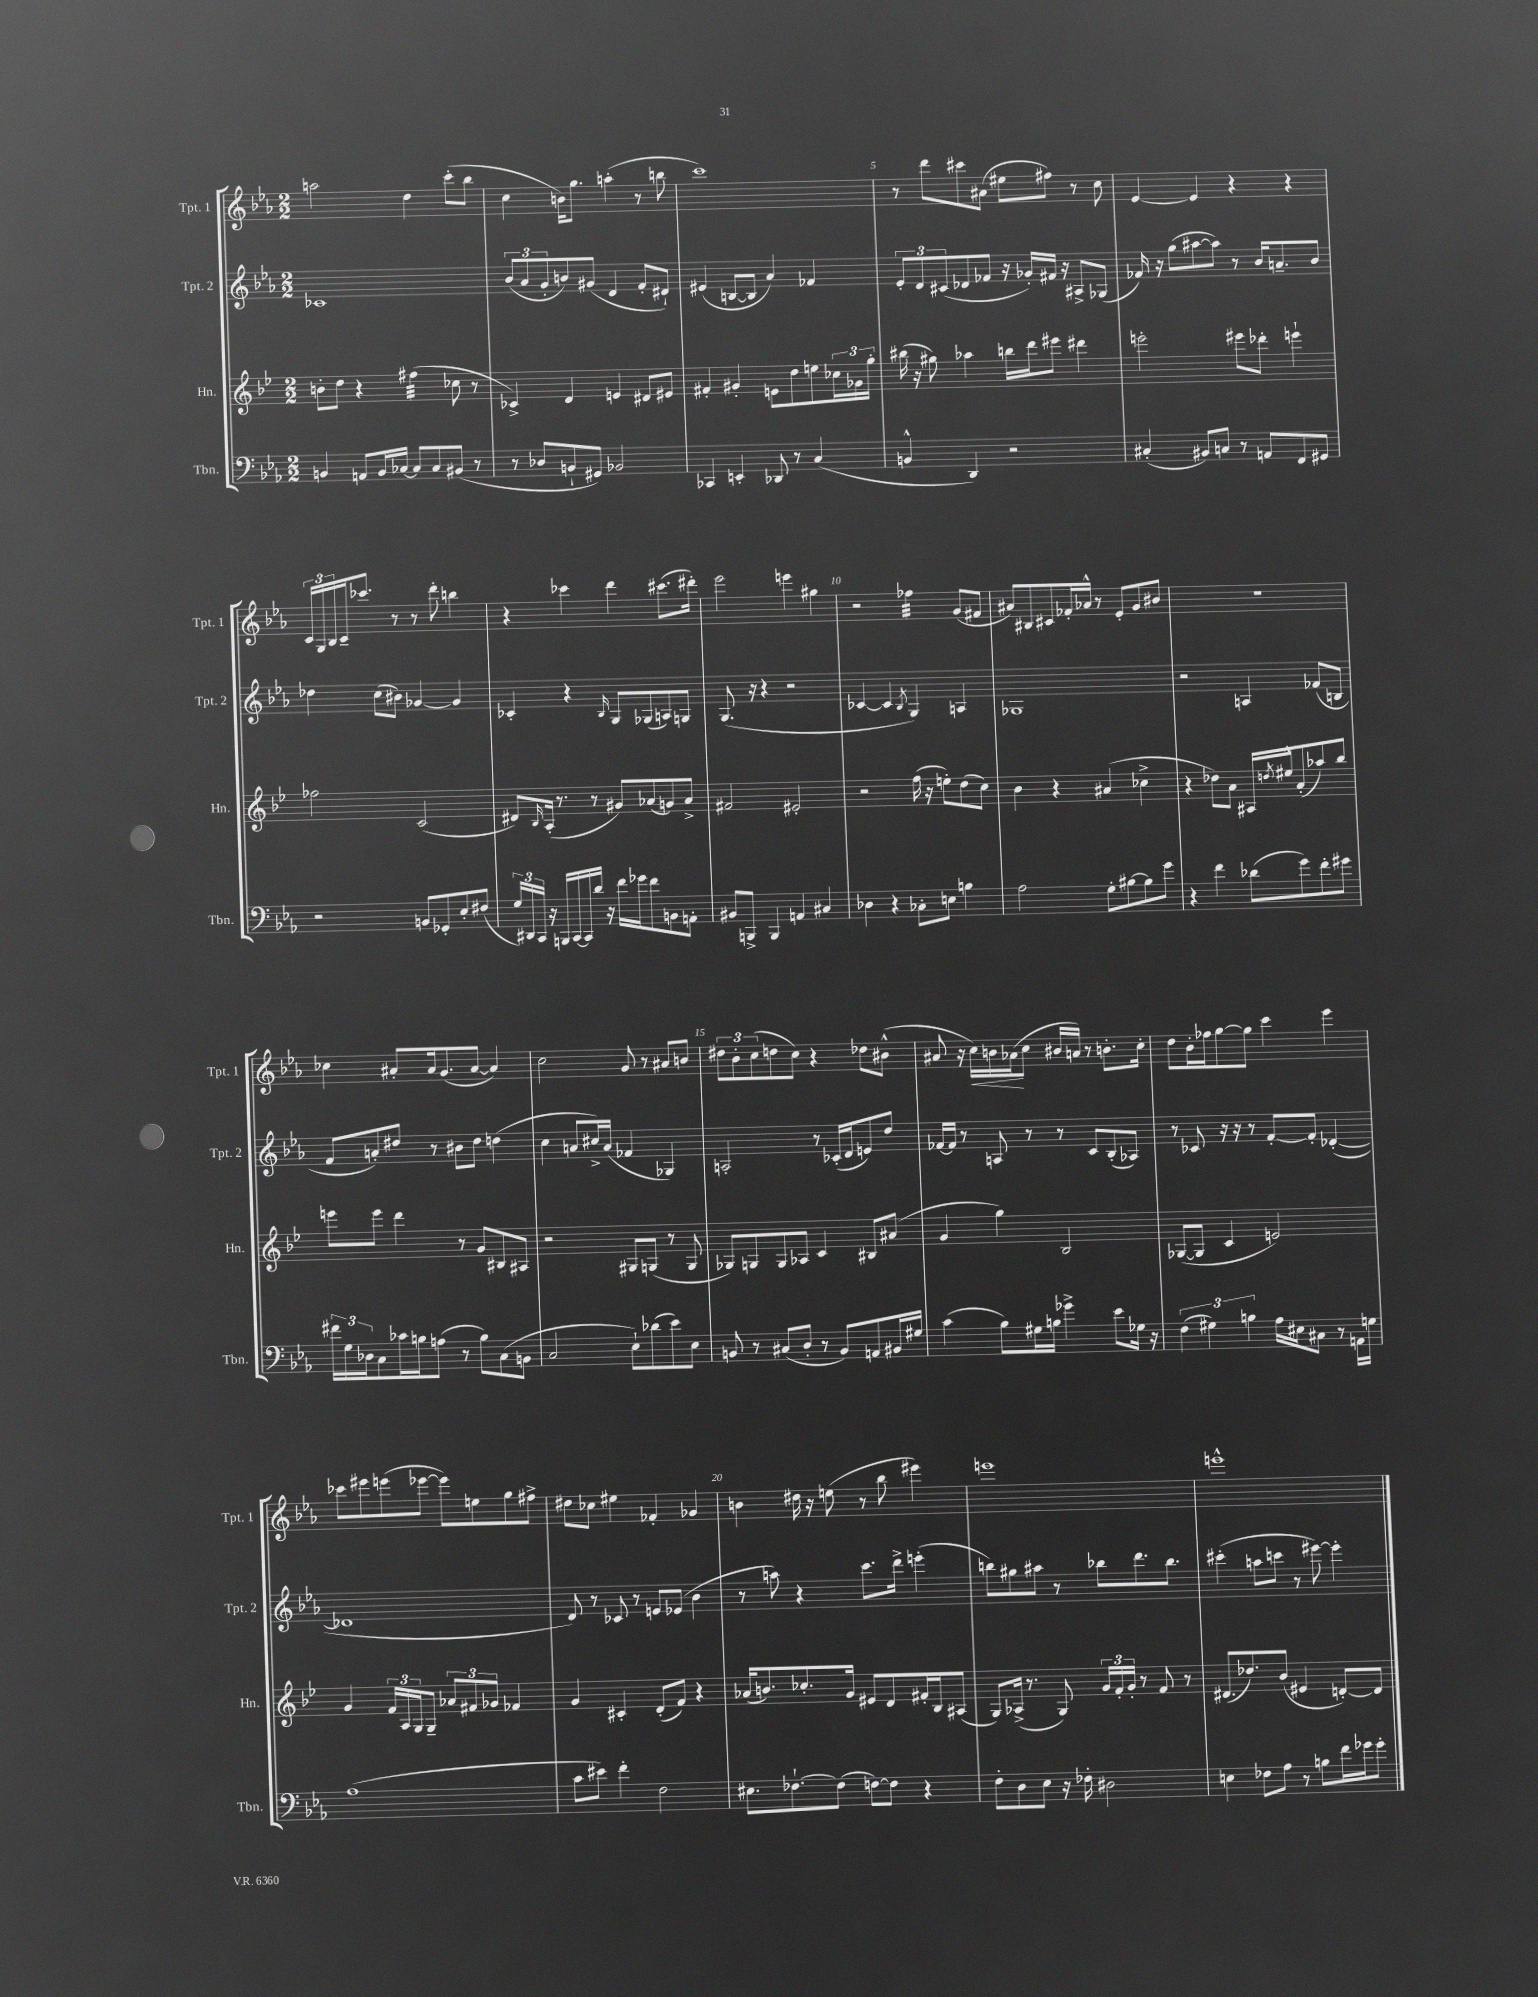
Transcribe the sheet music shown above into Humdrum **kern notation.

**kern	**kern	**kern	**kern
*staff4	*staff3	*staff2	*staff1
*clefF4	*clefG2	*clefG2	*clefG2
*k[b-e-a-]	*k[b-e-]	*k[b-e-a-]	*k[b-e-a-]
*M2/2	*M2/2	*M2/2	*M2/2
4BB	8b'	1c-	2aa
.	8dd	.	.
8AA	4r	.	.
16BB	.	.	.
[16C-	.	.	.
8C-]	(4ff#	.	4dd
8C-	.	.	.
(8BB#	8cc-	.	(8ccc'
8r	8r	.	8bb-
=	=	=	=
8r	4c-^)	(12b-	4cc
.	.	12a-	.
8D-	.	.	.
.	.	12g'	.
8BB`	4d	8b)	16b)
.	.	.	8.gg
8GG#)	.	(8g#	.
2BB-	4e	4d	(4aa'
.	8d#	8f'	8r
.	8e#	8d#`)	8bb
=	=	=	=
4CC-	4f#'	(4e#	1ccc)
4EE'	4g#'	[8B	.
.	.	8B]	.
8DD-	8e	4a-)	.
8r	8dd	.	.
(4C	8ee	4f-	.
.	24cc-	.	.
.	24g-	.	.
.	24gg'	.	.
=	=	=	=
4BB^^	(16bb#	12e-'	8r
.	16r	.	.
.	.	12d	.
.	8gg#)	.	8ddd
.	.	(12c#	.
4DD)	4aa-	8d-	8ccc#
.	.	8f-	(8a#
2r	16bb	16r	8ee#
.	16ddd	16g-')	.
.	8eee#	16f#	8ff#)
.	.	16r	.
.	4ddd#	8A#^	8r
.	.	(8G-	8cc
=	=	=	=
(4C#'	2eee'	16f-)	[4e-
.	.	16r	.
.	.	(8gg	.
8BB#)	.	[8aa#	4e-]
8C	.	8aa#])	.
8r	8eee#	8r	4r
8AA	8ddd-'	16b-	.
.	.	8.a~	.
8FF	4eee`	.	4r
8GG#	.	8b-	.
=	=	=	=
2r	2ff-	4dd-	24c
.	.	.	24G
.	.	.	24B-
.	.	.	16c~
.	.	.	8.ccc-
.	.	(8cc	.
.	.	8b#)	8r
8BB	(2c	[4g-	8r
8GG-'	.	.	8ddd'
8E-'	.	4g-]	4bb
(8F#	.	.	.
=	=	=	=
24G)	8d#)	4c-'	4r
24DD#	.	.	.
24CC	.	.	.
.	16qqB-	.	.
16r	(16A'	.	.
16BBB	8.r	.	.
[16CC	.	4r	4ccc-
16CC]	.	.	.
16d	8r	.	.
16r	.	.	.
.	.	16qqB-	.
16f	8g#)	8G	4ddd
16g-	.	.	.
8f	(8a-	(8G-	.
8BB	8g)	8A)	(8.ccc#
8AA'	8a-^	8G	.
.	.	.	16ddd#')
=	=	=	=
8BB#	2f#	(8.G	2eee-
8BBB^	.	.	.
.	.	16r	.
4BBB	.	4r	.
4AA	2e#'	2r	4eee
4C#	.	.	4gg#
=	=	=	=
4D-	2r	[4c-	2r
4r	.	4c-]	.
.	.	8qB-	.
8C-'	(16ff	4G)	4ff-
.	16r	.	.
8E	8ee')	.	.
4B	(8dd	4A	(8g
.	8cc)	.	8f#
=	=	=	=
2A-	4b-	1G-	8a#)
.	.	.	8B#
.	4r	.	8c#
.	.	.	16f-'
.	.	.	16a-^^
8G'	(4a#	.	8r
[8B#	.	.	8e-'
8B#]	4cc-^	.	8g
8g	.	.	8b#
=	=	=	=
4r	4r	2r	1r
4f	8dd-)	.	.
.	8a	.	.
(8d-	16A#	4A	.
.	8qdd	.	.
.	16ee#^^	.	.
8g)	(8a'	.	.
8f'	8aa-)	(8f-	.
8g#	8bb-	8B	.
=	=	=	=
24f#	8eee	8f	4cc-
24G	.	.	.
24D-	.	.	.
8C	8eee	8a')	.
16c-	4ddd	8dd#	8a#'
16B	.	.	.
(8A	.	8r	16a#
.	.	.	(8.g
8r	8r	8b#	.
8B)	8g	8dd#	[8a#
(8C	8B#	(4dd	4a#])
8BB	8A#	.	.
=	=	=	=
2C	2r	4cc	2cc
.	.	8a	.
.	.	16cc#^)	.
.	.	(16a	.
8E-`)	8G#	4f-	8g
(8d-	(8G	.	8r
8e-)	8r	4G-)	8a#
8E-	8G	.	8b
=	=	=	=
8BB	8G-)	2A'	12dd#
.	.	.	12b-'
8r	8G	.	.
.	.	.	(12cc
(8C#	8G	.	8dd
8D'	8A-	.	8cc)
8r	4c	8r	4r
8BB)	.	(16c-'	.
.	.	16d	.
8AA	8B#	8e)	8dd-
16BB#	(8a#	8dd	(8b#^^
16G#	.	.	.
=	=	=	=
(4c	4g	[16f-	8a#
.	.	16f-]	.
.	.	8r	16r
.	.	.	16cc)
8B-)	4gg)	8A	16b
.	.	.	(16a-
16G#	.	8r	8cc
16B	.	.	.
4g-^	2B-	8r	16b#
.	.	.	16a)
.	.	8c	8r
8e-	.	(8B-'	8.b'
16G-	.	8A-)	.
16r	.	.	16cc'
=	=	=	=
(6F	([8G-	8r	8dd
.	8G-]	8c-	16b-'
6G#)	.	.	.
.	.	.	16ff-
.	4c	16r	[8gg
.	.	16r	.
6B	.	.	.
.	.	8r	8gg]
16A-	2e)	[8f'	4ccc
16E#	.	.	.
8C#	.	8f']	.
8r	.	([4d-'	4eee-
16AA	.	.	.
16G	.	.	.
=	=	=	=
(1A-	4g	1d-]	8ccc-
.	.	.	8eee#
.	24f	.	(8eee
.	24A	.	.
.	24G	.	.
.	8G~	.	[8eee-
.	12a-	.	8eee-])
.	12f#	.	.
.	.	.	8ee
.	12g-	.	.
.	4f-	.	8gg
.	.	.	8ff#^
=	=	=	=
8c	4g	8d)	8dd#
8e#)	.	8r	8cc-
4f'	4c#'	8c-	4ee#
.	.	8r	.
2F	(8d'	8e	4f-'
.	8f)	(8e-	.
.	4r	4b-	4g-
=	=	=	=
8.E#	(16a-	8r	4b
.	8.b)	.	.
.	.	8aa)	.
[8.F-`	.	.	.
.	8.cc-'	4r	16dd#
.	.	.	16r
(8F-]	.	.	(8ee
.	16g	.	.
[8F)	8e#	8.ccc	8r
8F]	8d	.	8bb-
.	.	16ddd^	.
4r	16f#'	(4eee'	4eee#)
.	16B-	.	.
.	(8A#	.	.
=	=	=	=
8F'	8G)	8bb)	1eee
8D	(16A-^	8gg#	.
.	8.r	.	.
8E-	.	8aa#	.
16r	8G)	8r	.
16F-'	.	.	.
2D#	24g	8bb-	.
.	24f'	.	.
.	24g'	.	.
.	8r	8.ddd	.
.	8f	.	.
.	.	8.bb-	.
.	8r	.	.
=	=	=	=
4E	(8.d#	(4ccc#'	1eee^^
.	8.dd-)	.	.
8F-	.	8aa	.
8A-	(8b-	8ccc	.
8r	4e#	8r	.
8B	.	[8eee#)	.
16f	[8d')	4eee#']	.
16g-	.	.	.
8g-'	8d]	.	.
==	==	==	==
*-	*-	*-	*-
